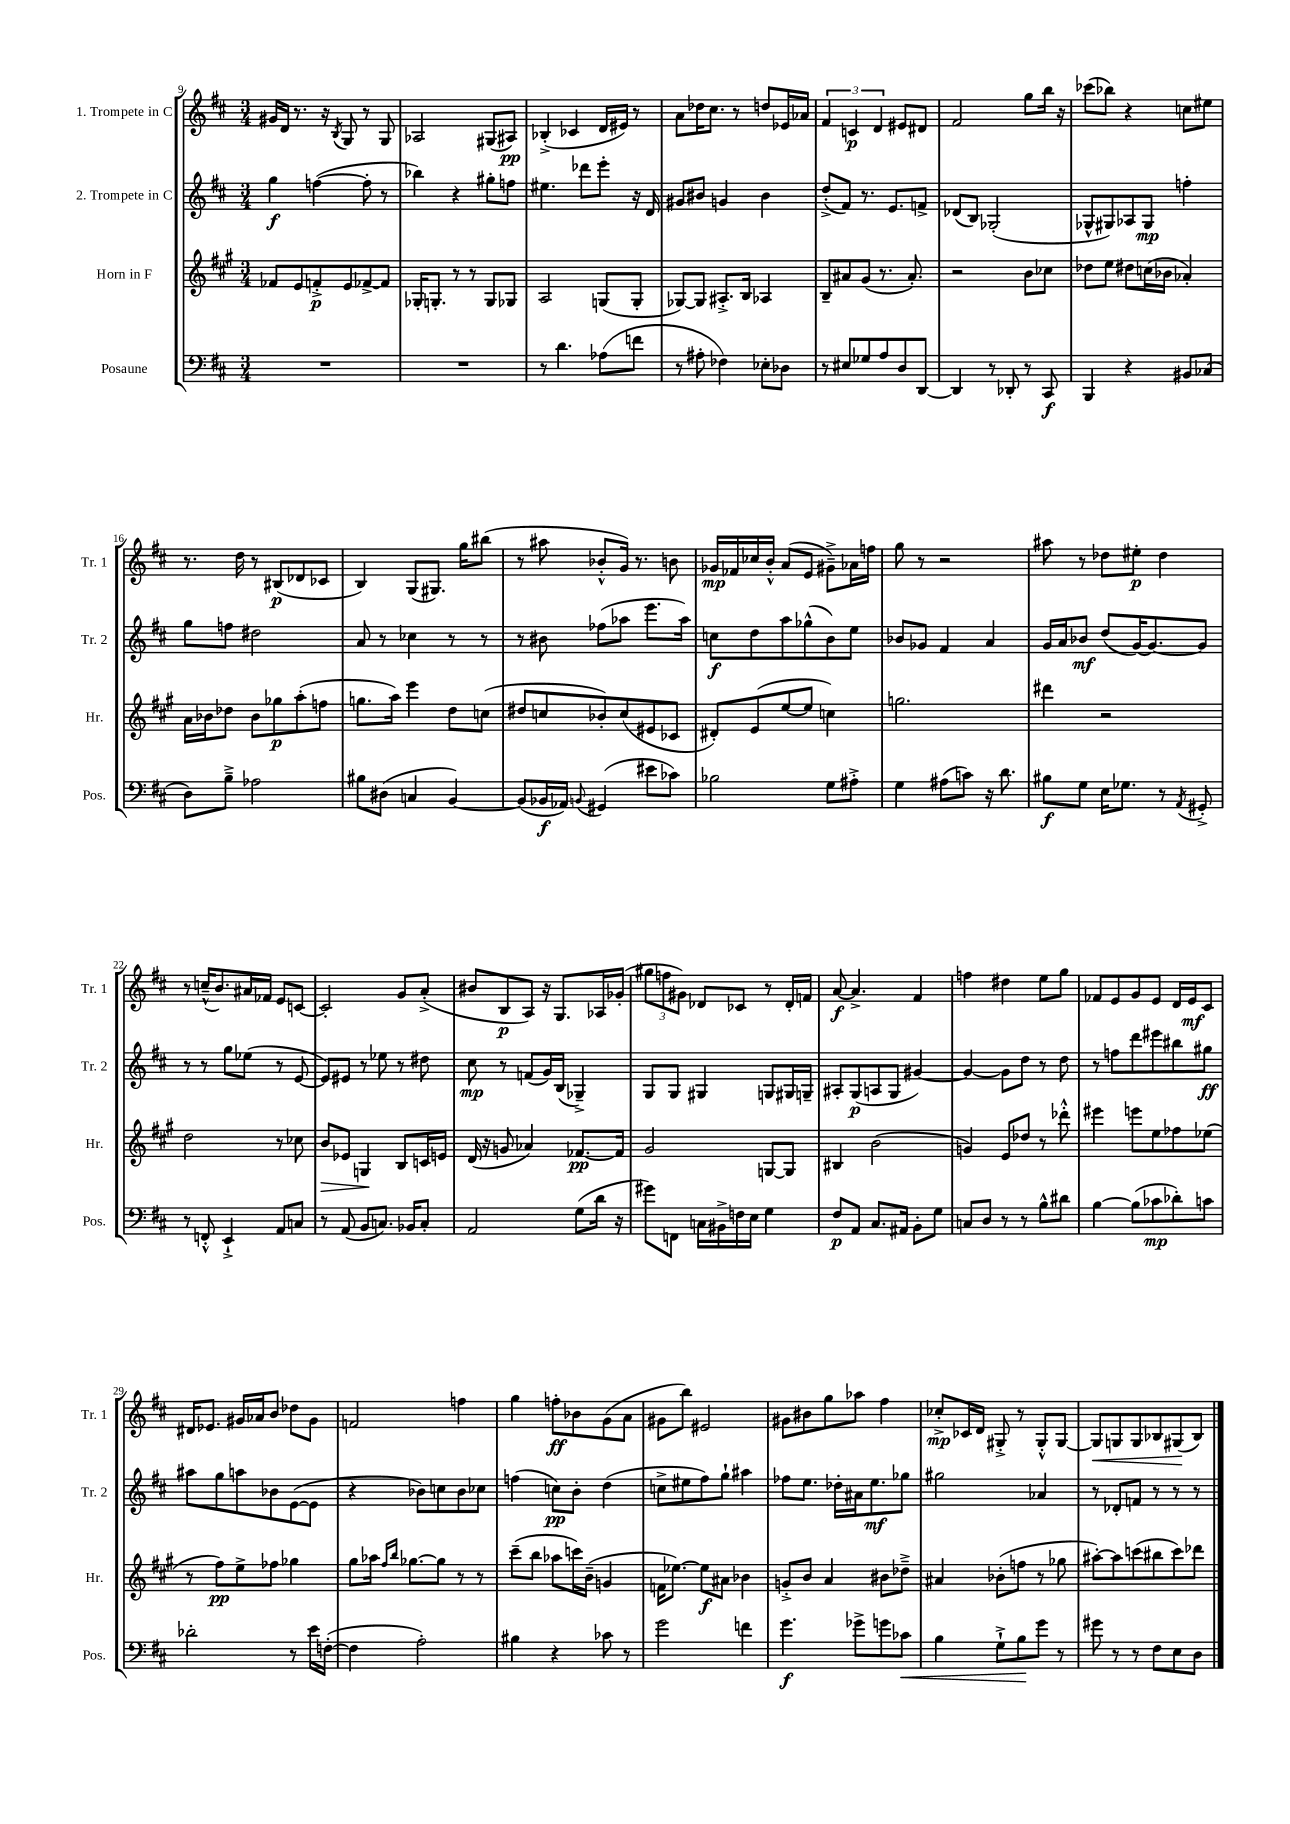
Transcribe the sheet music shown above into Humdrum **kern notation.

**kern	**kern	**kern	**kern
*staff4	*staff3	*staff2	*staff1
*clefF4	*clefG2	*clefG2	*clefG2
*k[f#c#]	*k[f#c#g#]	*k[f#c#]	*k[f#c#]
*M3/4	*M3/4	*M3/4	*M3/4
2.r	8f-	4gg	16g#
.	.	.	16d
.	8e	.	8.r
.	8f'^	([4ff	.
.	.	.	16r
.	.	.	8qB
.	8e	.	8G
.	[8f-^	8ff']	8r
.	8f-]	8r	8G
=	=	=	=
2.r	16G-'	4bb-)	2A-
.	8.G'	.	.
.	8r	4r	.
.	8r	.	.
.	8G	8gg#'	(8G#
.	8G-	8ff	8A#)
=	=	=	=
8r	2A	4.ee#	(4B-'^
4.d	.	.	.
.	.	.	4c-
.	.	8ddd-	.
(8A-	(8G	8eee'	16d
.	.	.	16e#)
8f	8G'	16r	8r
.	.	16d	.
=	=	=	=
8r	[8G-)	8g#	8a
8A#'	8G-]	8b#	16dd-
.	.	.	8.cc#
4F-)	8.A#'^	4g	.
.	.	.	8r
.	16B	.	.
8E-'	4A-	4b#	8dd
8D-	.	.	16e-
.	.	.	16a-
=	=	=	=
8r	8B~	(8dd'^	6f#
8E#	8a#	8f#)	.
.	.	.	6c
8G-	(8g#	8.r	.
.	.	.	6d
8A	8.r	.	.
.	.	8.e	.
8D	.	.	8e#
.	8.a#')	.	.
[8DD	.	8f^	8d#
=	=	=	=
4DD]	2r	(8d-	2f#
.	.	8B)	.
8r	.	(2G-'	.
8DD-'	.	.	.
8r	8b	.	8gg
8CC#	8cc-	.	16bb
.	.	.	16r
=	=	=	=
4BBB	8dd-	8G-^^	(8ccc-
.	8ee	8G#)	8bb-)
4r	8dd#	8A-	4r
.	(16cc	8G#	.
.	16b-	.	.
8BB#	4a-')	4ff'	8cc
(8C-	.	.	8ee#
=	=	=	=
8D)	16a	8gg	8.r
.	16b-	.	.
8B~^	8dd-	8ff	.
.	.	.	16dd
2A-	8b-	2dd#	8r
.	8gg-	.	(8B#
.	(8aa'	.	8d-
.	8ff	.	8c-
=	=	=	=
8B#	8.gg	8a	4B)
(8D#	.	8r	.
.	16aa)	.	.
4C	4eee	4cc-	(8G
.	.	.	8.G#)
[4BB)	8dd	8r	.
.	.	.	16gg
.	(8cc	8r	(8bb#
=	=	=	=
(8BB]	8dd#	8r	8r
16BB-	8cc	8b#	8aa#
16AA-)	.	.	.
8qqBB	.	.	.
(4GG#	8b-')	(8ff-	8b-'^^
.	(8cc	8aa-	16g)
.	.	.	8.r
8e#	8e#	8.eee	.
8c-)	8c-	.	8b
.	.	16aa-)	.
=	=	=	=
2B-	8d#')	8cc	16g-
.	.	.	16f-
.	(8e	8dd	16cc-
.	.	.	16b'^^
.	[8ee	8aa	(8a
.	8ee]	(8gg-^^	8e
8G	4cc)	8b)	8g#~^)
8A#'^	.	8ee	16a-
.	.	.	16ff
=	=	=	=
4G	2.gg	8b-	8gg
.	.	8g-	8r
(8A#	.	4f#	2r
8c)	.	.	.
16r	.	4a	.
8.d	.	.	.
=	=	=	=
8B#	4ddd#	16g	8aa#
.	.	16a	.
8G	.	8b-	8r
16E	2r	(8dd	8dd-
8.G-	.	.	.
.	.	[16g)	8ee#'
.	.	8.g_	.
8r	.	.	4dd-
8qAA	.	.	.
8GG#'^	.	8g]	.
=	=	=	=
8r	2dd	8r	8r
8FF'^^	.	8r	(16cc~^^
.	.	.	8.b)
4EE`^	.	8gg	.
.	.	(8ee-	16a#
.	.	.	16f-
8AA	8r	8r	8e
8C	8cc-	[8e	[8c
=	=	=	=
8r	8b	8e])	2c']
(8AA	8e-	8e#	.
8BB	4G	8r	.
8.C)	.	8ee-	.
.	8B	8r	8g
16BB-	.	.	.
8C'	16c	8dd#	(8a'^
.	16e	.	.
=	=	=	=
2AA	(16d	8cc#	8b#
.	16r	.	.
.	8g	8r	8B
.	4a-)	(8f	8A)
.	.	16g)	16r
.	.	(16B	8.G
(8G	[8.f-	4G-~^)	.
16d	.	.	16A-
16r	16f-]	.	(16g-'
=	=	=	=
8g#)	2g#	8G	12gg#
.	.	.	12ff
8FF	.	8G	.
.	.	.	12g#)
16C	.	4G#	8d-
16BB#^	.	.	.
16F	.	.	8c-
16E	.	.	.
4G	[8G	8G	8r
.	8G]	16G#	16d-'
.	.	16G~	16f
=	=	=	=
8F#	4B#	8A#'	[8a
8AA	.	(8G	4.a^]
8.C#	(2b	8A	.
.	.	8G	.
16AA#	.	.	.
8BB'	.	[4g#)	4f#
8G	.	.	.
=	=	=	=
8C	4g)	4g#_	4ff
8D	.	.	.
8r	8e	8g#]	4dd#
8r	8dd-	8dd	.
8B^^	8r	8r	8ee
8d#	8ddd-'^^	8dd	8gg
=	=	=	=
[4B	4eee#	8r	8f-
.	.	8ff	8e
(8B]	8eee	8ddd	8g
8c-	8ee	8eee#	8e
8d-')	8ff-	8bb#	16d
.	.	.	16e
8c	(8ee-	8gg#	8c#
=	=	=	=
2d-'	8r	8aa#	16d#
.	.	.	8.e-
.	8ff#)	8gg	.
.	8ee^	8aa	16g#
.	.	.	16a-
.	8ff-	8b-	8b
8r	4gg-	([8e	8dd-
16e	.	8e]	8g#
([16F'	.	.	.
=	=	=	=
4F]	8gg#	4r	2f
.	16aa-	.	.
.	16qqff#	.	.
.	16qqbb	.	.
.	[8.gg-	.	.
2A')	.	8b-)	.
.	8gg-]	8cc	.
.	8r	8b-	4ff
.	8r	8cc-	.
=	=	=	=
4B#	(8ccc#~	(4ff	4gg
.	8bb	.	.
4r	8aa-	8cc)	8ff'
.	16ccc)	8b'	8b-
.	(16b~	.	.
8c-	4g	(4dd	(8g
8r	.	.	8a
=	=	=	=
2g	16f	8cc^	8g#
.	[8.ee-)	.	.
.	.	8ee#	8bb)
.	8ee-]	8ff#)	2e#
.	8a#	8gg`	.
4f	4b-	4aa#	.
=	=	=	=
4.g	8g'^	8ff-	8g#
.	8b	8.ee	8b#
.	4a	.	8gg
.	.	16dd-'	.
8g-^	.	16a#	8aa-
.	.	8.ee	.
8g	8b#	.	4ff#
8c-	8dd-~^	8gg-	.
=	=	=	=
4B	4a#	2gg#	8cc-'^
.	.	.	16c-
.	.	.	16d
8G`^	(8b-'	.	8G#'^
8B	8ff	.	8r
8g	8r	4a-	8G#'^^
8r	8gg-	.	[8G#
=	=	=	=
8g#	[8aa#')	8r	8G#]
8r	8aa#]	8d-'	8G
8r	(8ccc	8f	8G
8F#	8bb#	8r	8B-
8E	8ccc)	8r	(8G#
8D	8ddd-	8r	8B-)
==	==	==	==
*-	*-	*-	*-
